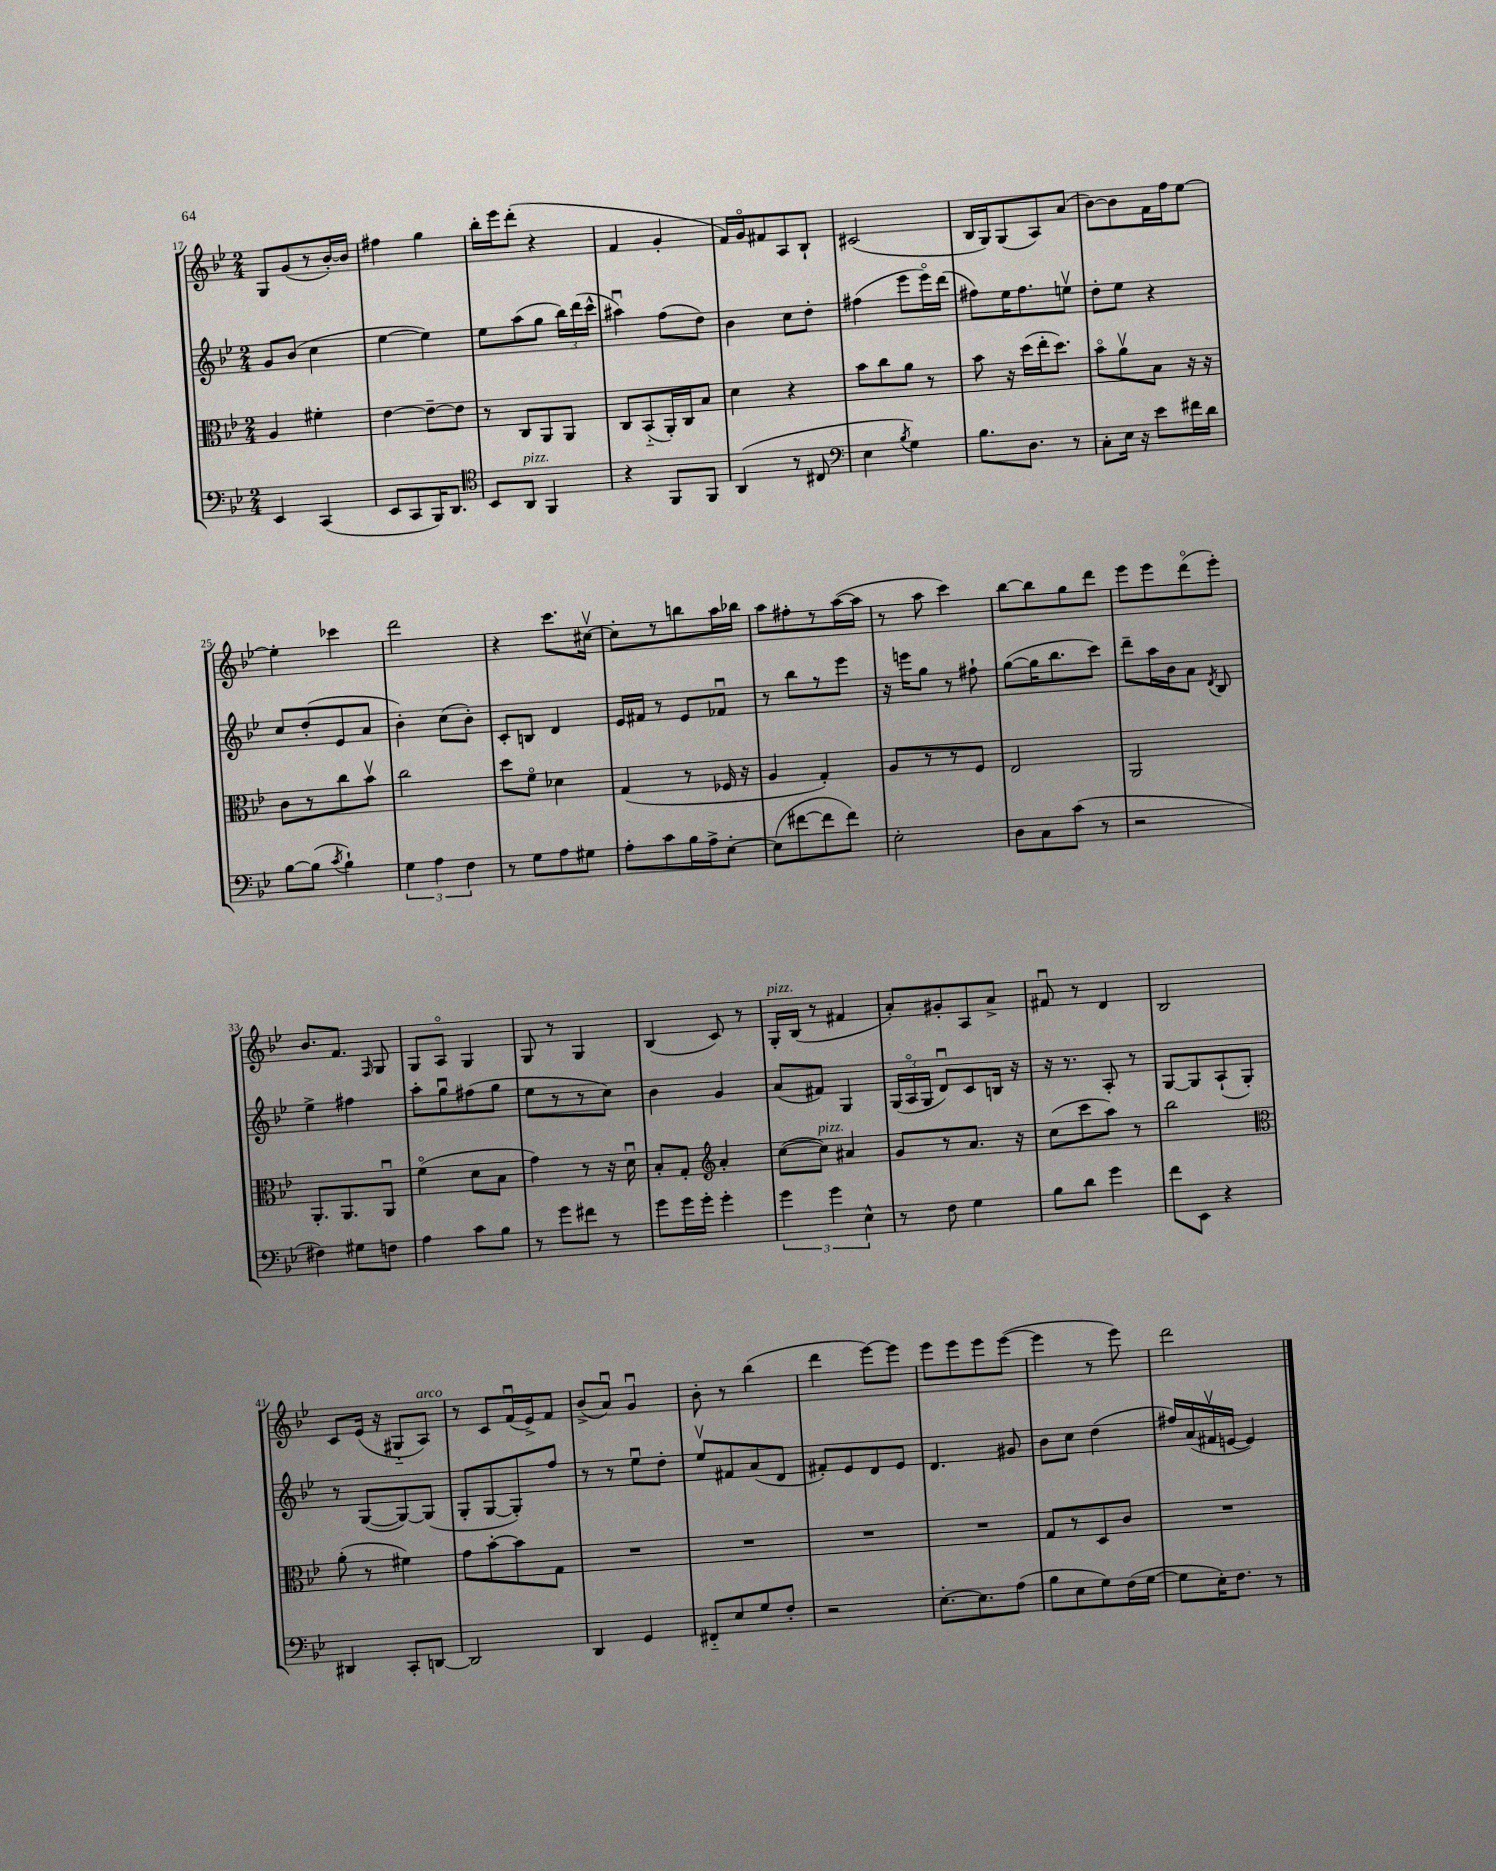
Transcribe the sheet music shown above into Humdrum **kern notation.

**kern	**kern	**kern	**kern
*staff4	*staff3	*staff2	*staff1
*clefF4	*clefC3	*clefG2	*clefG2
*k[b-e-]	*k[b-e-]	*k[b-e-]	*k[b-e-]
*M2/4	*M2/4	*M2/4	*M2/4
4EE-	4A	8g	8G
.	.	(8b-	(8g
(4CC	4f#'	4cc	8r
.	.	.	[16b-')
.	.	.	16b-]
=	=	=	=
8EE-	[4e-	[4ee-	4ff#
8CC	.	.	.
16BBB-)	8e-~_	4ee-])	4gg
8.DD	.	.	.
.	8e-]	.	.
=	=	=	=
*clefC4	*	*	*
8BB-	8r	8ee-	16bb-'
.	.	.	16eee-
8AA	8C	(8aa	(8ddd'
4FF	8AA	8gg	4r
.	8AA	24bb-)	.
.	.	(24ddd	.
.	.	24ccc^^	.
=	=	=	=
4r	8C	4aa#u)	4f
.	(8BB-'~	.	.
8FF	16AA')	(8ff	4g'
.	16C	.	.
8FF	8B-	8dd)	.
=	=	=	=
(4AA	4d	4b-	16f)
.	.	.	16go
.	.	.	8f#
8r	4r	8cc	8A
8C#	.	8dd'	8B-`
=	=	=	=
*clefF4	*	*	*
4E-	8b-	(4ff#	(2c#
.	8cc	.	.
8qB-	.	.	.
4G)	8a	8eee-	.
.	8r	16eee-o)	.
.	.	(16ddd	.
=	=	=	=
8.B-	8b-	8ff#)	16B-
.	.	.	16G)
.	16r	16ee-	(8G
8.D	(16dd	8.ff#	.
.	16ee-'	.	8A)
.	8.dd)	.	.
8r	.	8eev	(8a
=	=	=	=
8C'	8b-o	8dd'	[8b-)
16E-	8av	8ee-	8b-]
16r	.	.	.
8e-	8B-	4r	16f
.	.	.	16ff
16f#	16r	.	[8ee-
16d	16r	.	.
=	=	=	=
[8B-	8c	8cc	4ee-']
(8B-]	8r	(8dd'	.
8qc	.	.	.
4B-`)	8cc	8e-	4ccc-
.	8b-v	8a	.
=	=	=	=
6G	2cc	4b-')	2ddd
6A	.	.	.
.	.	(8cc	.
6F	.	.	.
.	.	8b-')	.
=	=	=	=
8r	8dd	8c'	4r
8G	8fo	8B	.
8A	4d-	4d	8.ccc
8G#	.	.	.
.	.	.	[16cc#v
=	=	=	=
8A'	(4G	16e-	8cc#']
.	.	16f#	.
8c	.	8r	8r
16B-	8r	8e-	8bb
16A^	.	.	.
[8E-'	16F-	8f-u	16aa
.	16r	.	16bb-
=	=	=	=
(8E-]	4A	8r	8aa
[8f#	.	8bb-	8ff#'
8f#]	4G')	8r	8r
8f#)	.	8eee-	([16aa
.	.	.	16aa]
=	=	=	=
2E-'	8A	16r	8r
.	.	16eee	.
.	8r	8gg	8aa
.	8r	8r	4ccc)
.	8F	8ff#`	.
=	=	=	=
8D	2E-	([8gg	[8bb-
8C	.	16gg]	8bb-]
.	.	8.bb-	.
(8c	.	.	8gg
8r	.	8ccc)	8ddd
=	=	=	=
2r	2AA	8ddd~	8eee-
.	.	16aa	8eee-
.	.	16b-	.
.	.	8a	(8dddo
.	.	8qd	.
.	.	8B-	8eee-')
=	=	=	=
4F#)	8.AA'	4ee-^	8.b-
.	8.AA	.	8.f
8G#	.	4ff#	.
.	.	.	16qqF
8F	8AAu	.	8G
=	=	=	=
4A	(4fo	8aa'	8G
.	.	8ggu	8Ao
8c	8d	(8ff#	4G
8B-	8B-	8gg	.
=	=	=	=
8r	4g)	8ee-	8G
8g	.	8r	8r
8f#	8r	8r	4G
8r	16r	8cc)	.
.	16du	.	.
=	=	=	=
8g	8B-'	4b-	(4B-
16g	8G'	.	.
16g'	.	.	.
*	*clefG2	*	*
4g'	4a'	4g	8c)
.	.	.	8r
=	=	=	=
6g	([8cc	(8a	16G'
.	.	.	(16B-
.	8cc])	8f#)	8r
6g	.	.	.
.	4a#	4G	4f#
6E-^^	.	.	.
=	=	=	=
8r	8g	(24G	8a')
.	.	24Ao	.
.	.	24G	.
8F	8r	8du)	8g#'
4G	8.a	8c	8A
.	.	16B	8a^
.	16r	16r	.
=	=	=	=
8B-	(8cc	16r	8f#u
.	.	8.r	.
8d	8ccc	.	8r
4g	8aa)	8A'	4d
.	8r	8r	.
=	=	=	=
8f	2bb-	[8G	2B-
8EE-	.	8G]	.
4r	.	(8A`	.
.	.	8G')	.
=	=	=	=
*	*clefC3	*	*
4DD#	(8a'	8r	8c
.	8r	([8G	(16e-
.	.	.	16r
8CC'	4f#)	8G_)	8G#'~
[8DD	.	(8G]	8A)
=	=	=	=
2DD]	8g	8G'	8r
.	[8b-'	[8G	8c
.	8b-]	8G'])	(16fu
.	.	.	16e-^)
.	8G	8ff	8f
=	=	=	=
4DD	2r	8r	(8b-^
.	.	8r	8au)
4GG	.	8ee-u	4gu
.	.	8dd'	.
=	=	=	=
8FF#'~	2r	8ee-v	8b-'
8E-	.	8f#	8r
8G	.	(8a	(4bb-
8F'	.	8d	.
=	=	=	=
2r	2r	8f#')	4ddd
.	.	8e-	.
.	.	8d	[8eee-)
.	.	8e-	8eee-]
=	=	=	=
[8.E-'	2r	4.d	8eee-
.	.	.	8eee-
8.E-]	.	.	.
.	.	.	8eee-
(8A	.	8g#	([8eee-
=	=	=	=
8B-	8G	8b-	4eee-]
8E-	8r	8cc	.
8G)	8D	(4dd	8r
(16F	8c	.	8eee-)
[16G	.	.	.
=	=	=	=
8G]	2r	16ff#)	2ddd
.	.	(16a	.
16E-')	.	16f#v	.
8.F	.	[16e	.
.	.	4e])	.
8r	.	.	.
==	==	==	==
*-	*-	*-	*-
